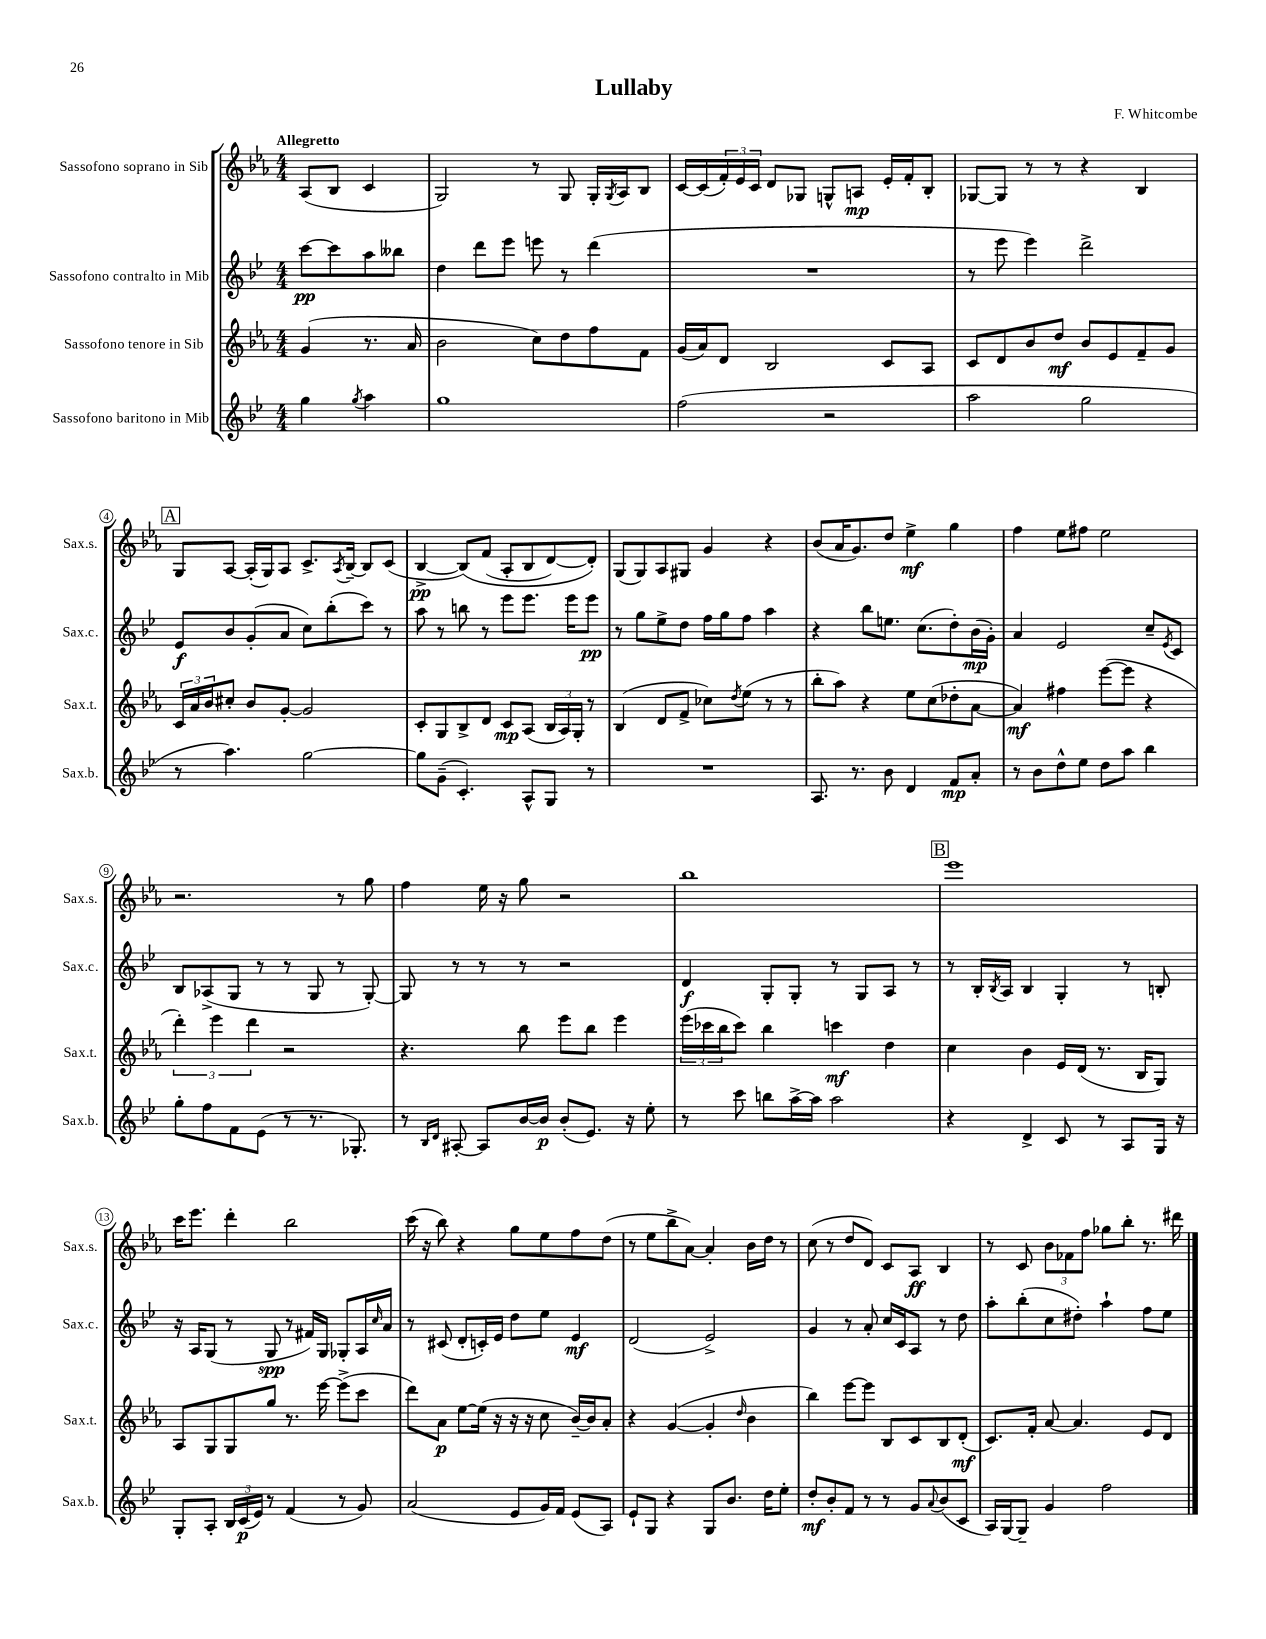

**kern	**dynam	**kern	**dynam	**kern	**dynam	**kern	**dynam
*part4	*part4	*part3	*part3	*part2	*part2	*part1	*part1
*staff4	*staff4	*staff3	*staff3	*staff2	*staff2	*staff1	*staff1
*I"Sassofono baritono in Mib	*	*I"Sassofono tenore in Sib	*	*I"Sassofono contralto in Mib	*	*I"Sassofono soprano in Sib	*
*I'Sax.b.	*	*I'Sax.t.	*	*I'Sax.c.	*	*I'Sax.s.	*
*clefG2	*	*clefG2	*	*clefG2	*	*clefG2	*
*k[b-e-]	*	*k[b-e-a-]	*	*k[b-e-]	*	*k[b-e-a-]	*
*M4/4	*	*M4/4	*	*M4/4	*	*M4/4	*
=	=	=	=	=	=	=	=
!	!	!	!	!	!	!LO:TX:a:B:t=Allegretto	!
4gg\	.	(4g/	.	[8ccc\L	pp	(8A-/L	.
.	.	.	.	8ccc\]	.	8B-/J	.
8qgg/	.	.	.	.	.	.	.
4aa\	.	8.r	.	8aa\	.	4c/	.
.	.	.	.	8bb--X\J	.	.	.
.	.	16a-/	.	.	.	.	.
=1	=1	=1	=1	=1	=1	=1	=1
1gg	.	2b-\	.	4dd\	.	2G/)	.
.	.	.	.	8ddd\L	.	.	.
.	.	.	.	8eee-\J	.	.	.
.	.	8cc\L)	.	8eeen\	.	8r	.
.	.	8dd\	.	8r	.	8G/	.
.	.	8ff\	.	(4ddd\	.	16G'/LL	.
.	.	.	.	.	.	8qG/	.
.	.	.	.	.	.	16A-/J	.
.	.	8f\J	.	.	.	8B-/J	.
=2	=2	=2	=2	=2	=2	=2	=2
(2ff\	.	(16g/LL	.	1r	.	[16c/LL	.
.	.	16a-/J)	.	.	.	(16c/]	.
.	.	8d/J	.	.	.	24f'/)	.
.	.	.	.	.	.	24e-/	.
.	.	.	.	.	.	24c/JJ	.
.	.	2B-/	.	.	.	8d/L	.
.	.	.	.	.	.	8G-X/J	.
2r	.	.	.	.	.	8Gn^^/L	.
.	.	.	.	.	.	8An/J	mp
.	.	8c/L	.	.	.	16e-'/LL	.
.	.	.	.	.	.	16f'/J	.
.	.	8A-/J	.	.	.	8B-'/J	.
=3	=3	=3	=3	=3	=3	=3	=3
2aa\	.	8c/L	.	8r	.	[8G-X/L	.
.	.	8d/	.	8eee-\	.	8G-/J]	.
.	.	8b-/	.	4eee-\)	.	8r	.
.	.	8dd/J	mf	.	.	8r	.
2gg\	.	8b-/L	.	2ddd^\	.	4r	.
.	.	8e-/	.	.	.	.	.
.	.	8f~/	.	.	.	4B-/	.
.	.	8g/J	.	.	.	.	.
!!LO:LB:g=z
!!LO:REH:place=s1:t=A
=4	=4	=4	=4	=4	=4	=4	=4
8r	.	24c/LL	.	8e-/L	f	8G/L	.
.	.	24a-/	.	.	.	.	.
.	.	24b-/J	.	.	.	.	.
4.aa\)	.	8cc#X'/J	.	8b-/	.	[8A-/J	.
.	.	8b-/L	.	(8g'/	.	(16A-'/LL]	.
.	.	.	.	.	.	16G/J)	.
.	.	[8g'/J	.	8a/J	.	8A-/J	.
[2gg\	.	2g/]	.	8cc\L)	.	8.c^/L	.
.	.	.	.	(8bb-'\	.	.	.
.	.	.	.	.	.	8qA-/	.
.	.	.	.	.	.	[16B-~/Jk	.
.	.	.	.	8ccc\J)	.	8B-/L]	.
.	.	.	.	8r	.	(8c/J	.
=5	=5	=5	=5	=5	=5	=5	=5
8gg\L]	.	8c'/L	.	8aa\	.	[4B-^/	pp
(8g~\J	.	8G/	.	8r	.	.	.
4.c'/)	.	8B-^/	.	8bbn\	.	(8B-/L])	.
.	.	8d/J	.	8r	.	(8f/J	.
.	.	8c/L	mp	8eee-\L	.	8A-'/L	.
8A^^/L	.	(8A-/J	.	8.eee-\J	.	8B-/	.
8G/J	.	24B-/LL	.	.	.	[8d/)	.
.	.	24A-/)	.	.	.	.	.
.	.	.	.	16eee-\KL	.	.	.
.	.	24G'/JJ	.	.	.	.	.
8r	.	8r	.	8eee-\J	pp	8d'/J])	.
=6	=6	=6	=6	=6	=6	=6	=6
1r	.	(4B-/	.	8r	.	(8G/L	.
.	.	.	.	8gg\L	.	8G/)	.
.	.	8d/L	.	8ee-^\	.	8A-/	.
.	.	8f^/J	.	8dd\J	.	8G#X/J	.
.	.	8cc-X\L)	.	16ff\LL	.	4g/	.
.	.	.	.	16gg\J	.	.	.
.	.	8qdd/	.	.	.	.	.
.	.	(8ee-\J	.	8ff\J	.	.	.
.	.	8r	.	4aa\	.	4r	.
.	.	8r	.	.	.	.	.
=7	=7	=7	=7	=7	=7	=7	=7
8.A/	.	8bb-'\L	.	4r	.	(8b-/L	.
.	.	8aa-\J)	.	.	.	16a-/K	.
8.r	.	.	.	.	.	8.g/)	.
.	.	4r	.	8bb-\L	.	.	.
8b-\	.	.	.	8.een\J	.	8dd/J	.
4d/	.	8ee-\L	.	.	.	4ee-^\	mf
.	.	.	.	(8.cc\L	.	.	.
.	.	(8cc\	.	.	.	.	.
8f/L	mp	8dd-X'\	.	8dd'\)	.	4gg\	.
8a'/J	.	[8a-\J	.	(16b-\L	mp	.	.
.	.	.	.	16g'\JJ)	.	.	.
=8	=8	=8	=8	=8	=8	=8	=8
8r	.	4a-/])	mf	4a/	.	4ff\	.
8b-\L	.	.	.	.	.	.	.
8dd^^\	.	4ff#X\	.	2e-/	.	8ee-\L	.
8ee-\J	.	.	.	.	.	8ff#X\J	.
8dd\L	.	([8eee-\L	.	.	.	2ee-\	.
8aa\J	.	8eee-\J]	.	.	.	.	.
4bb-\	.	4r	.	8cc~/L	.	.	.
.	.	.	.	8qe-/	.	.	.
.	.	.	.	8c/J	.	.	.
!!LO:LB:g=z
=9	=9	=9	=9	=9	=9	=9	=9
8gg'\L	.	6ddd'\)	.	8B-/L	.	2.r	.
8ff\	.	.	.	(8A-X^/	.	.	.
.	.	6eee-\	.	.	.	.	.
8f\	.	.	.	8G/J	.	.	.
.	.	6ddd\	.	.	.	.	.
(8e-\J	.	.	.	8r	.	.	.
8r	.	2r	.	8r	.	.	.
8.r	.	.	.	8G/	.	.	.
.	.	.	.	8r	.	8r	.
8.G-X'/)	.	.	.	.	.	.	.
.	.	.	.	[8G'/)	.	8gg\	.
=10	=10	=10	=10	=10	=10	=10	=10
8r	.	4.r	.	8G/]	.	4ff\	.
16qqB-/LL	.	.	.	.	.	.	.
16qqd/JJ	.	.	.	.	.	.	.
[8A#X'/	.	.	.	8r	.	.	.
8A#/L]	.	.	.	8r	.	16ee-\	.
.	.	.	.	.	.	16r	.
[16b-/L	.	8bb-\	.	8r	.	8gg\	.
16b-/JJ]	p	.	.	.	.	.	.
(8b-'/L	.	8eee-\L	.	2r	.	2r	.
8.e-/J)	.	8bb-\J	.	.	.	.	.
.	.	4eee-\	.	.	.	.	.
16r	.	.	.	.	.	.	.
8ee-'\	.	.	.	.	.	.	.
=11	=11	=11	=11	=11	=11	=11	=11
8r	.	(24eee-\LL	.	4d/	f	1bb-	.
.	.	24ccc-X\	.	.	.	.	.
.	.	24bb-\J	.	.	.	.	.
8ccc\	.	8ccc-\J)	.	.	.	.	.
8bbn\L	.	4bb-\	.	8G'/L	.	.	.
[16aa^\L	.	.	.	8G'/J	.	.	.
16aa\JJ]	.	.	.	.	.	.	.
2aa\	.	4cccn\	mf	8r	.	.	.
.	.	.	.	8G/L	.	.	.
.	.	4dd\	.	8A/J	.	.	.
.	.	.	.	8r	.	.	.
!!LO:REH:place=s1:t=B
=12	=12	=12	=12	=12	=12	=12	=12
4r	.	4cc\	.	8r	.	1eee-	.
.	.	.	.	16B-'/LL	.	.	.
.	.	.	.	8qB-/	.	.	.
.	.	.	.	16A/JJ	.	.	.
4d^/	.	4b-\	.	4B-/	.	.	.
8c/	.	16e-/LL	.	4G'/	.	.	.
.	.	(16d/JJ	.	.	.	.	.
8r	.	8.r	.	.	.	.	.
8A/L	.	.	.	8r	.	.	.
.	.	16B-/KL	.	.	.	.	.
16G/Jk	.	8G/J)	.	8Bn'/	.	.	.
16r	.	.	.	.	.	.	.
!!LO:LB:g=z
=13	=13	=13	=13	=13	=13	=13	=13
8G'/L	.	8A-/L	.	16r	.	16ccc\KL	.
.	.	.	.	16A/KL	.	8.eee-\J	.
8A'/J	.	8G/	.	(8G/J	.	.	.
24B-/LL	.	8G/	.	8r	.	4ddd'\	.
(24c/	p	.	.	.	.	.	.
24e-/JJ)	.	.	.	.	.	.	.
8r	.	8gg/J	.	8G/	spp	.	.
(4f/	.	8.r	.	8r	.	2bb-\	.
.	.	.	.	16f#X/LL)	.	.	.
.	.	[16eee-\	.	16G/JJ	.	.	.
8r	.	(8eee-^\L]	.	8G-X'/L	.	.	.
8g/)	.	8ccc\J	.	16A/L	.	.	.
.	.	.	.	16qqcc/	.	.	.
.	.	.	.	16a/JJ	.	.	.
=14	=14	=14	=14	=14	=14	=14	=14
(2a/	.	8ddd\L)	.	8r	.	(16ccc\	.
.	.	.	.	.	.	16r	.
.	.	8a-\J	p	(8c#X/	.	8bb-\)	.
.	.	[8ee-\L	.	8d'/L	.	4r	.
.	.	(16ee-\Jk]	.	16cn'/L)	.	.	.
.	.	16r	.	16e-/JJ	.	.	.
8e-/L	.	16r	.	8dd\L	.	8gg\L	.
.	.	16r	.	.	.	.	.
16g/L)	.	8cc\	.	8ee-\J	.	8ee-\	.
16f/JJ	.	.	.	.	.	.	.
(8e-/L	.	[16b-~/LL)	.	4e-/	mf	8ff\	.
.	.	16b-/J]	.	.	.	.	.
8A/J)	.	8a-'/J	.	.	.	(8dd\J	.
=15	=15	=15	=15	=15	=15	=15	=15
8e-`/L	.	4r	.	(2d/	.	8r	.
8G/J	.	.	.	.	.	8ee-\L	.
4r	.	([4g/	.	.	.	8bb-^\	.
.	.	.	.	.	.	[8a-\J)	.
8G/L	.	4g'/]	.	2e-^/)	.	4a-'/]	.
8.b-/J	.	.	.	.	.	.	.
.	.	16qqdd/	.	.	.	.	.
.	.	4b-\	.	.	.	16b-\LL	.
16dd\KL	.	.	.	.	.	16dd\JJ	.
8ee-'\J	.	.	.	.	.	8r	.
=16	=16	=16	=16	=16	=16	=16	=16
8dd'/L	mf	4bb-\)	.	4g/	.	(8cc\	.
8b-'/	.	.	.	.	.	8r	.
8f/J	.	[8eee-\L	.	8r	.	8dd/L	.
8r	.	8eee-\J]	.	8a'/	.	8d/J)	.
8r	.	8B-/L	.	16cc/LL	.	8c/L	.
.	.	.	.	16c/J	.	.	.
8g/L	.	8c/	.	8A/J	.	8A-/J	ff
8qqa/	.	.	.	.	.	.	.
(8b-/	.	8B-/	.	8r	.	4B-/	.
8c/J	.	(8d'/J	mf	8dd\	.	.	.
=17	=17	=17	=17	=17	=17	=17	=17
16A/LL)	.	8.c/L)	.	8aa'\L	.	8r	.
[16G/J	.	.	.	.	.	.	.
8G~/J]	.	.	.	(8bb-'\	.	8c/	.
.	.	16f'/Jk	.	.	.	.	.
4g/	.	[8a-/	.	8cc\	.	12b-\L	.
.	.	.	.	.	.	12f-X\	.
.	.	4.a-/]	.	8dd#X'\J)	.	.	.
.	.	.	.	.	.	12ff\J	.
2ff\	.	.	.	4aa`\	.	8gg-X\L	.
.	.	.	.	.	.	8bb-'\J	.
.	.	8e-/L	.	8ff\L	.	8.r	.
.	.	8d/J	.	8ee-\J	.	.	.
.	.	.	.	.	.	16ddd#X\	.
==	==	==	==	==	==	==	==
*-	*-	*-	*-	*-	*-	*-	*-
